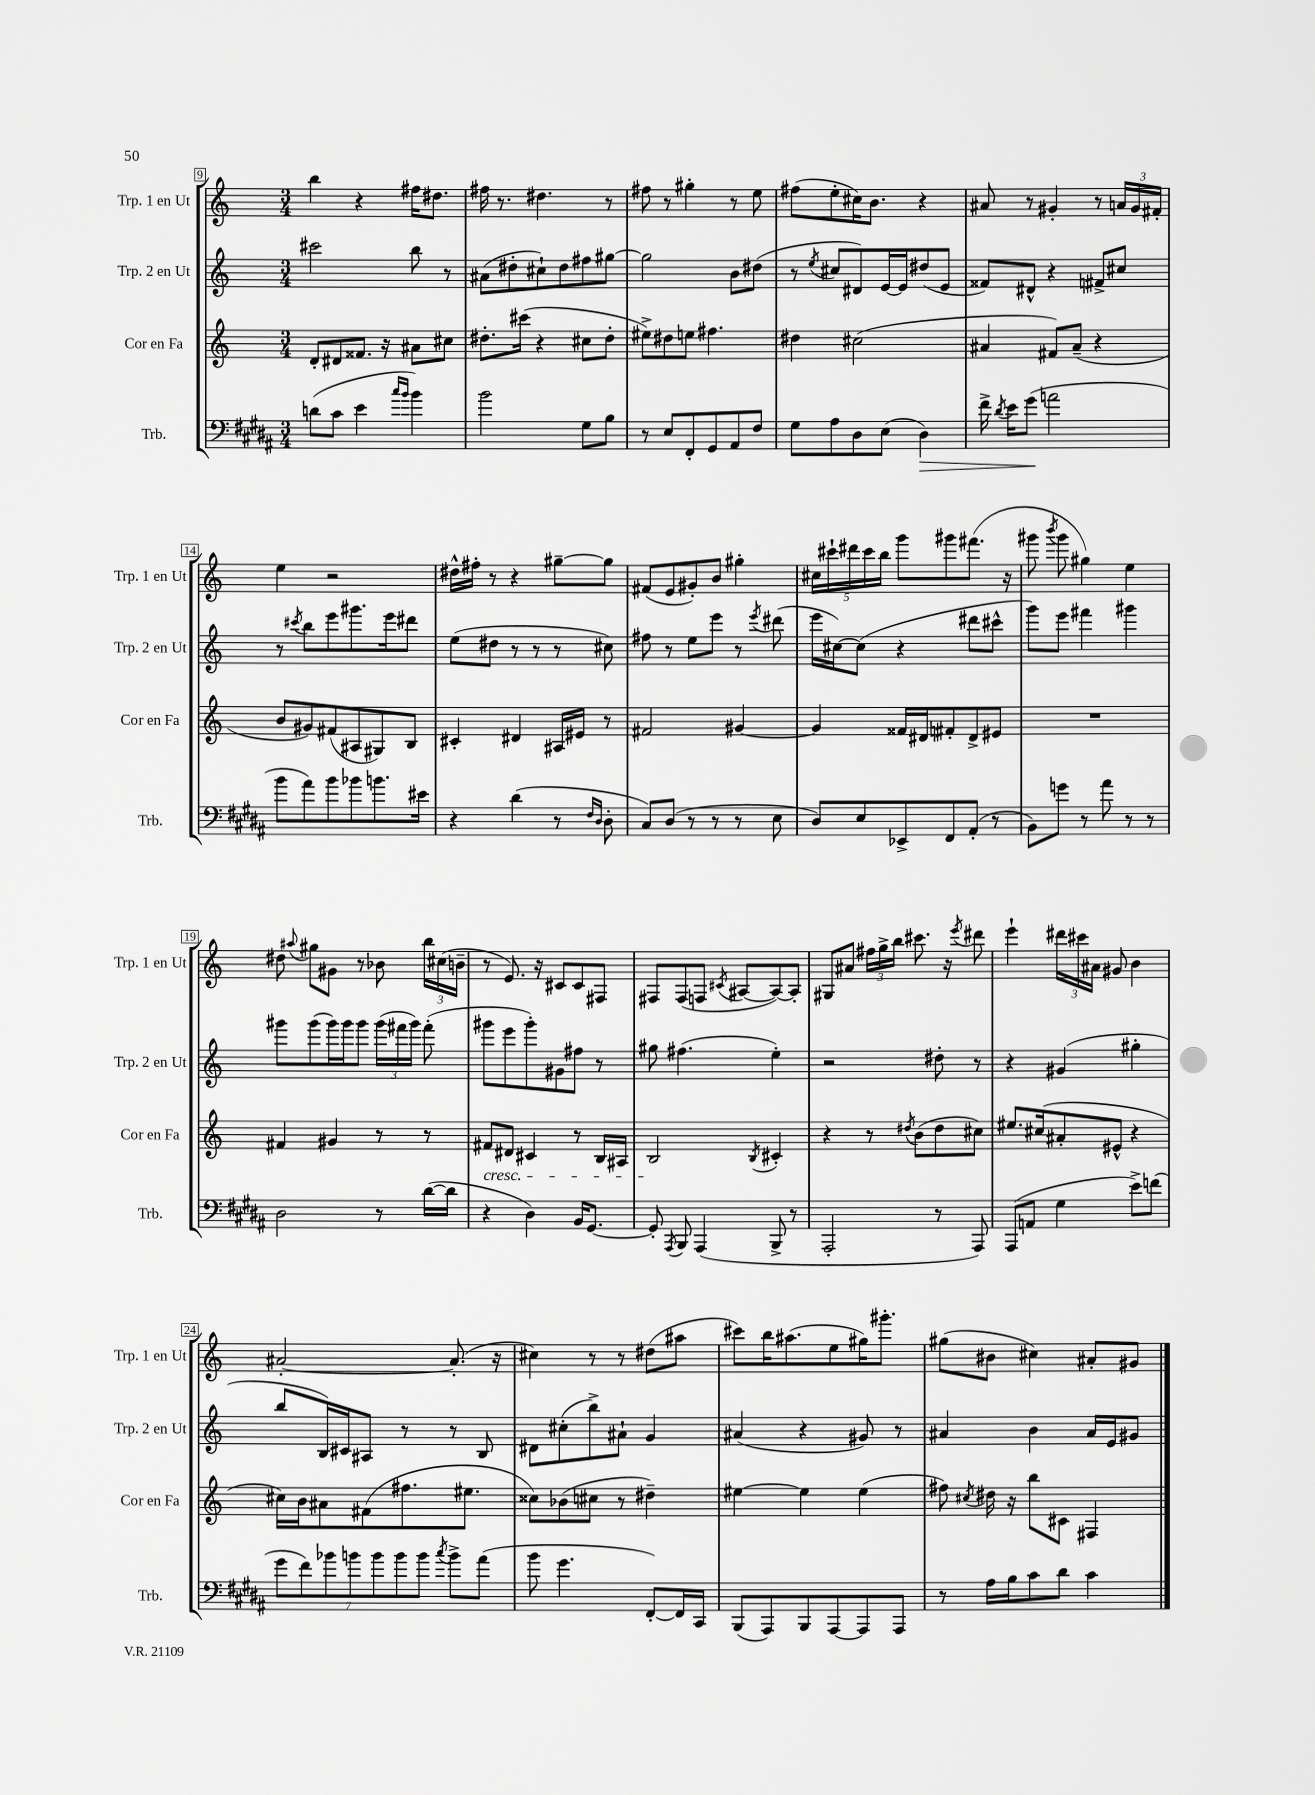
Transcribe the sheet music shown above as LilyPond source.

<<
\new StaffGroup <<
\new Staff = "s0" \with { instrumentName = "Trp. 1 en Ut" shortInstrumentName = "Trp. 1 en Ut" } {
    \clef treble \key c \major \numericTimeSignature \time 3/4
    \autoBeamOff b''4 r4 fis''16[ dis''8.] |
    fis''16 r8. dis''4. r8 |
    fis''8 r8 gis''4-. r8 e''8 |
    fis''8[( e''8-. cis''16) b'8.] r4 |
    ais'8 r8 gis'4-. r8 \tuplet 3/2 { a'16[ gis'16 fis'16]-. } |
    e''4 r2 |
    dis''16[-^ fis''16]-. r8 r4 gis''8[~-- gis''8] |
    fis'8[( e'8 gis'8-.) b'8] gis''4-. |
    \tuplet 5/4 { cis''16[ cis'''16-! dis'''16 cis'''16 b''16] } g'''8[ gis'''8 fis'''8.]( r16 |
    gis'''8 \acciaccatura { b'''8 } gis'''8 gis''4) e''4 |
    dis''8 \appoggiatura { ais''8 } gis''8[ gis'8] r8 bes'8 \tuplet 3/2 { b''16[ cis''16( b'16]-- } |
    r8 e'8.) r16 cis'8[ cis'8 fis8] |
    fis8[ fis8( f8] \acciaccatura { cis'8 } ais8[~ ais8~) ais8]-. |
    gis8[ ais'8] \tuplet 3/2 { fis''16[ g''16-> b''16] } cis'''8. r16 \acciaccatura { e'''8 } dis'''8 |
    e'''4-! \tuplet 3/2 { dis'''16[ cis'''16 ais'16] } gis'8 b'4 |
    ais'2~-. ais'8.-.( r16 |
    cis''4) r8 r8 dis''8[( ais''8] |
    cis'''8[) b''16 ais''8.( e''8 gis''16) gis'''8.]-. |
    gis''8[( bis'8] cis''4) ais'8[-. gis'8] \bar "|." |
}
\new Staff = "s1" \with { instrumentName = "Trp. 2 en Ut" shortInstrumentName = "Trp. 2 en Ut" } {
    \clef treble \key c \major \numericTimeSignature \time 3/4
    \autoBeamOff cis'''2 b''8 r8 |
    ais'8[( dis''8-. cis''8-!) dis''8 fis''8 gis''8]~ |
    gis''2 b'8[ dis''8]( |
    r8 \acciaccatura { e''8 } cis''8[ dis'8) e'16~ e'16 dis''8( e'8] |
    fisis'8[) dis'8]-^ r4 fis'8[-> cis''8] |
    r8 \acciaccatura { cis'''8 } b''8[ e'''8 gis'''8. e'''16 dis'''8] |
    e''8[( dis''8] r8 r8 r8 cis''8) |
    fis''8 r8 e''8[ e'''8] r8 \acciaccatura { e'''8 } dis'''8( |
    e'''16[ cis''16~) cis''8]( r4 dis'''8[ cis'''8]-^ |
    g'''8[) e'''8] fis'''4 gis'''4 |
    gis'''8[ gis'''8( gis'''16) gis'''16 gis'''8] \tuplet 3/2 { gis'''16[( fis'''16 gis'''16]) } fis'''8-.( |
    gis'''8[ e'''8 gis'''8-.) gis'8 fis''8] r8 |
    gis''8 fis''4.( e''4-.) |
    r2 dis''8-. r8 |
    r4 gis'4( gis''4-. |
    b''8[ b16) cis'16 ais8] r8 r8 b8 |
    dis'8[ cis''8-.( b''8->) ais'8]-! g'4 |
    ais'4( r4 gis'8) r8 |
    ais'4 b'4 ais'16[ e'16 gis'8] \bar "|." |
}
\new Staff = "s2" \with { instrumentName = "Cor en Fa" shortInstrumentName = "Cor en Fa" } {
    \clef treble \key c \major \numericTimeSignature \time 3/4
    \autoBeamOff d'8[-. dis'8 fisis'8.] r16 ais'8[ cis''8] |
    dis''8.[-. cis'''16]( r4 cis''8[ dis''8]-. |
    eis''8[->) dis''8 e''8] fis''4. |
    dis''4 cis''2( |
    ais'4 fis'8[) ais'8]--( r4 |
    b'8[ gis'8) fis'8( ais8 gis8) b8] |
    cis'4-. dis'4 ais16[ eis'16] r8 |
    fis'2 gis'4~ |
    gis'4 fisis'16[ dis'16 fis'8-. dis'8-> eis'8] |
    R2. |
    fis'4 gis'4 r8 r8 |
    fis'8[\cresc dis'8] cis'4 r8 b16[ ais16] |
    b2\! \acciaccatura { b8 } cis'4-. |
    r4 r8 \acciaccatura { dis''8 } b'8[( dis''8 cis''8]) |
    eis''8.[ cis''16( ais'8-. eis'8]-^ r4 |
    cis''16[) b'16 ais'8 fis'8( fis''8. eis''8.] |
    cisis''8[) bes'8( cis''8] r8 dis''4--) |
    eis''4~ eis''4 eis''4( |
    fis''8) \acciaccatura { cis''8 } dis''16 r16 b''8[ cis'8] fis4 \bar "|." |
}
\new Staff = "s3" \with { instrumentName = "Trb." shortInstrumentName = "Trb." } {
    \clef bass \key b \major \numericTimeSignature \time 3/4
    \autoBeamOff d'8[( cis'8] e'4 \grace { cis''16[ b'16] } b'4) |
    b'2 gis8[ b8] |
    r8 e8[ fis,8-. gis,8 ais,8 fis8] |
    gis8[ ais8 dis8 e8]( dis4\>) |
    fis'16-> \acciaccatura { dis'8 } e'16[ gis'8]\!( a'2 |
    b'8[ ais'8) b'8 bes'8 b'8. eis'16] |
    r4 dis'4( r8 \grace { fis16[ dis16] } dis8-. |
    cis8[) dis8]( r8 r8 r8 e8 |
    dis8[) e8 ees,8-> fis,8 ais,8]-.( r8 |
    b,8[) g'8] r8 ais'8 r8 r8 |
    dis2 r8 dis'16[~( dis'16] |
    r4 dis4) b,16[ gis,8.]~ |
    gis,8-. \acciaccatura { ais,,8 } b,,8 ais,,4( b,,8-> r8 |
    ais,,2-. r8 ais,,8) |
    ais,,8[( a,8] gis4 e'8[->) f'8]( |
    \tuplet 7/4 { gis'8[ fis'8) bes'8 b'8 b'8 b'8 b'8] } \acciaccatura { cis''8 } b'8[-> ais'8]( |
    b'8 gis'4. fis,8[~-.) fis,16 cis,16] |
    b,,8[( ais,,8) b,,8 ais,,8~ ais,,8 ais,,8] |
    r8 ais16[ b16 cis'8 dis'8] cis'4 \bar "|." |
}
>>
>>
\layout { \context { \Score currentBarNumber = #9 \override BarNumber.stencil = #(make-stencil-boxer 0.1 0.3 ly:text-interface::print) } }
